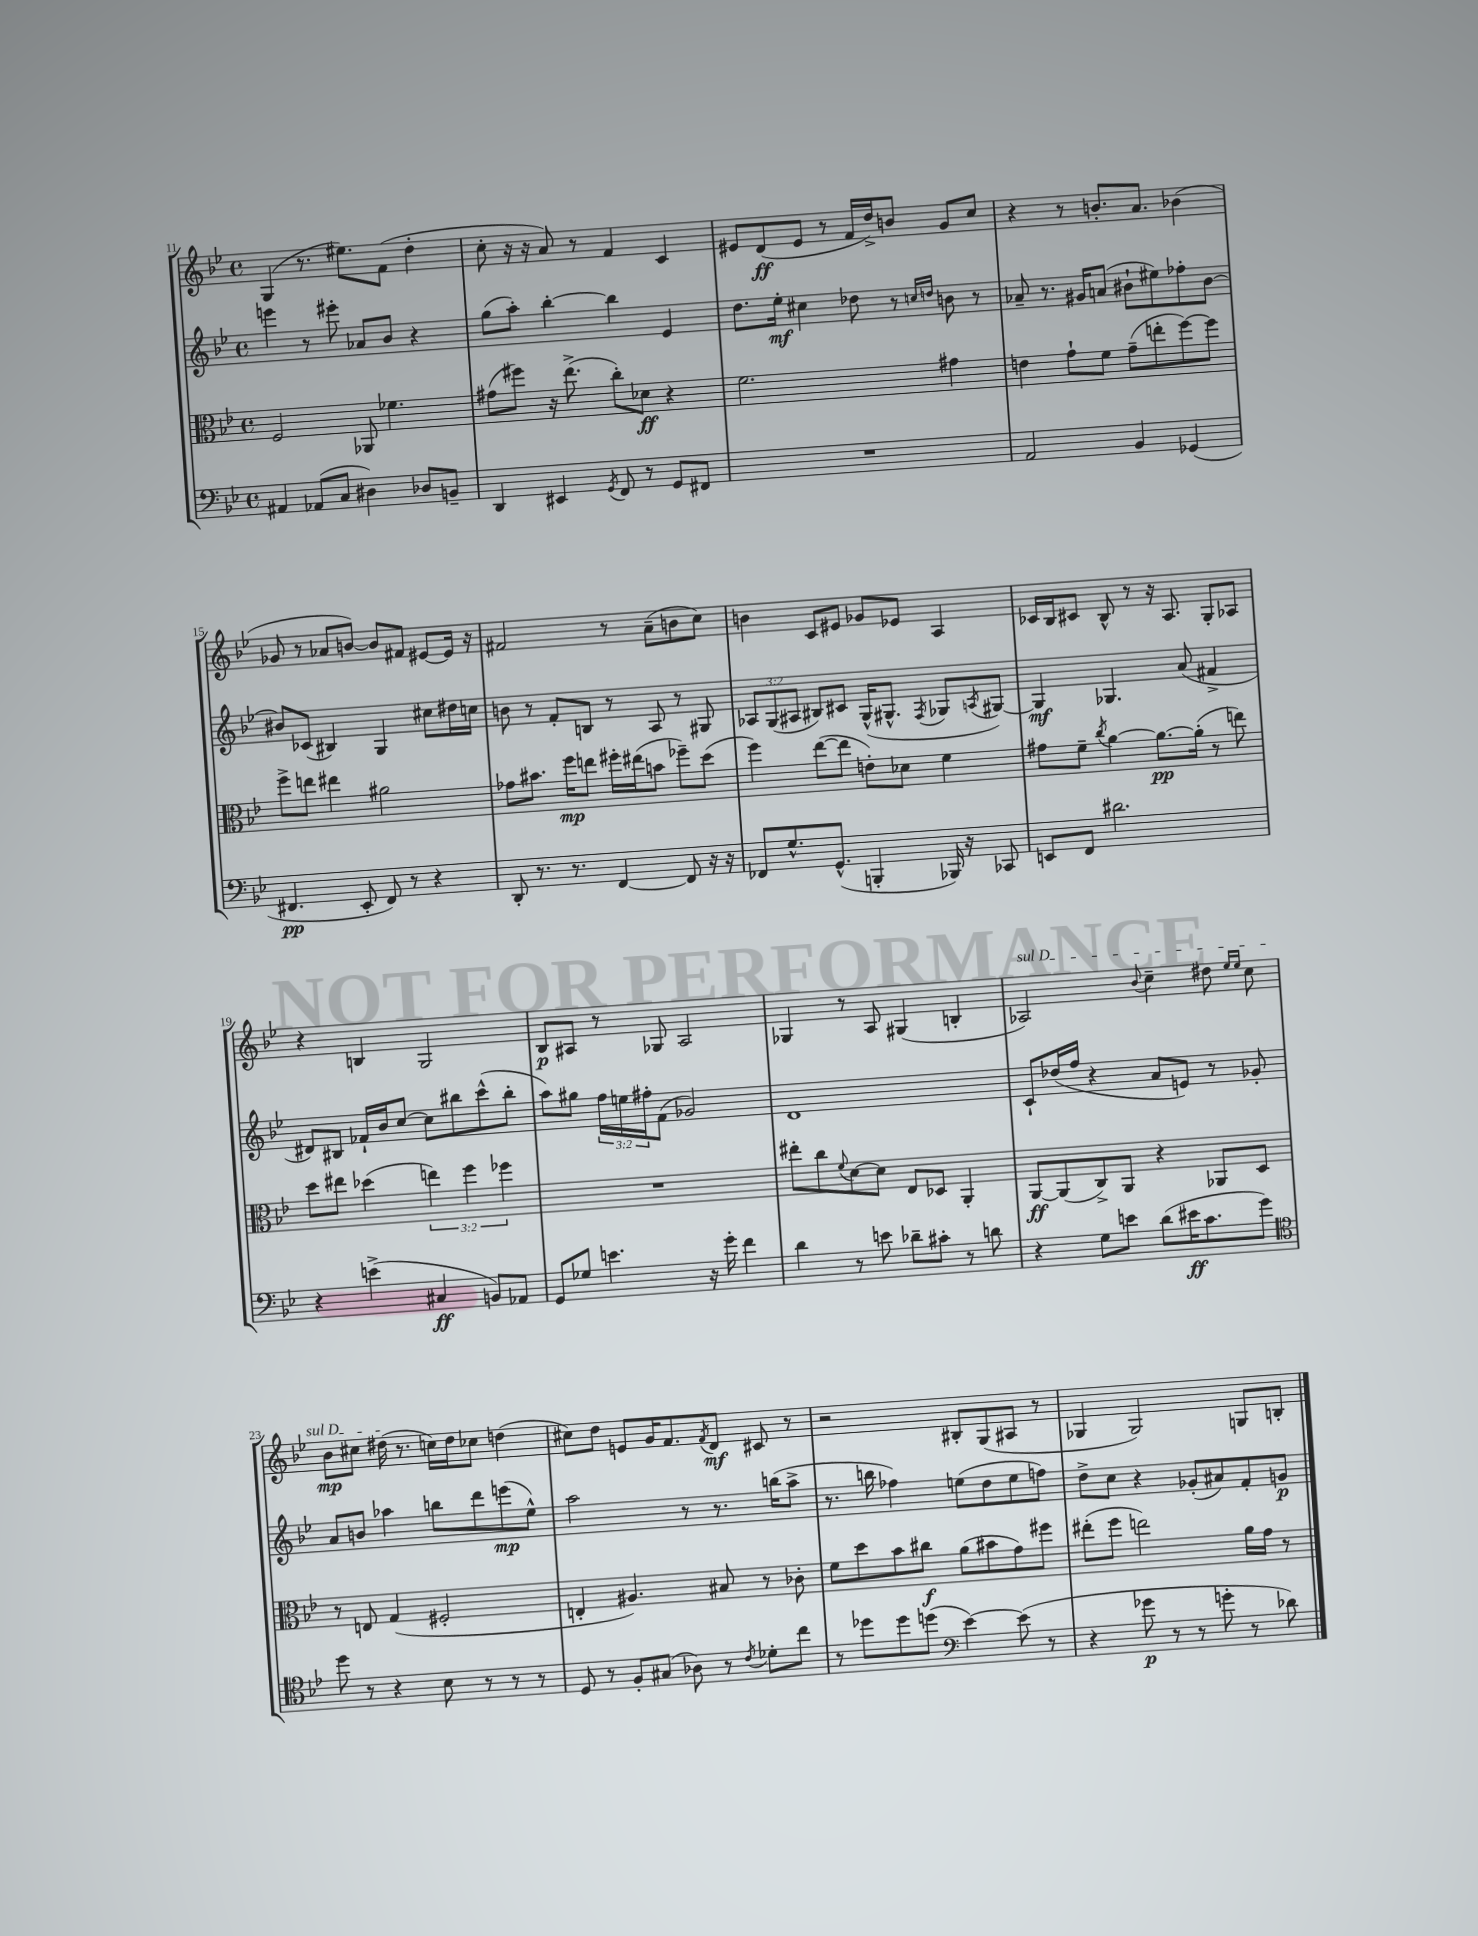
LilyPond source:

<<
\new StaffGroup <<
\new Staff = "s0" {
    \clef treble \key bes \major \defaultTimeSignature \time 4/4
    g4( r8. eis''8.) f'8( d''4-. |
    c''8-. r16 r16 a'8) r8 f'4 c'4 |
    eis'8 d'8\ff( eis'8 r8 f'16 d''16->) b'8 g'8 c''8 |
    r4 r8 b'8.-. a'8. bes'4( |
    ges'8 r8 aes'8 b'8~) b'8 fis'8 eis'8~ eis'16 r16 |
    fis'2 r8 a'8--( b'8 c''8) |
    b'4 c'8 eis'8 ges'8 ees'8 a4 |
    ces'16 bes16 cis'8 bes8-^ r8 r16 a8. g8-. aes8 |
    r4 b4 g2 |
    bes8\p ais8 r8 ges8 ais2 |
    ges4 r8 a8 gis4( b4-. |
    \once \override TextSpanner.bound-details.left.text = \markup { \italic "sul D" } aes2\startTextSpan) \appoggiatura { bes'8 } c''4-- dis''8 \grace { ees''16 ees''16 } c''8 |
    bes'8\mp cis''8 dis''16\stopTextSpan( r8. c''16) dis''16 ces''8 d''4( |
    cis''8) d''8 e'8 g'16 f'8. \acciaccatura { f'8 } d'8\mf cis'8 r8 |
    r2 bis8-. g8( ais8 r8 |
    ges4 ges2) g8 b8-. \bar "|." |
}
\new Staff = "s1" {
    \clef treble \key bes \major \defaultTimeSignature \time 4/4 \override Staff.TupletNumber.text = #tuplet-number::calc-fraction-text
    e'''4 r8 eis'''8-. aes'8 bes'8 r4 |
    g''8( a''8-.) bes''4~-. bes''4 ees'4 |
    d''8. ees''16-.\mf cis''4 des''8 r8 \grace { c''16 d''16 } b'8 r8 |
    aes'8-- r8. gis'16 a'8( bis'8-! eis''8) fes''8-. bis'8~ |
    bis'8 ces'8( bis4) g4 cis''8 dis''16 c''16 |
    b'8 r8 f'8-. b8 r8 a8 r8 gis8 |
    \tuplet 3/2 { aes8 g8( ais8 } bis8) cis'8 g16-^( gis8.-^ \acciaccatura { f8 } ges8 \acciaccatura { a8 } gis8~) |
    gis4\mf ges4. a'8( fis'4-> |
    dis'8) bis8 fes'16-! bes'16 c''8~ c''8 bis''8 c'''8-^( bis''8-. |
    a''8) gis''8 \tuplet 3/2 { f''16 e''16 fis''16-. } f'8( ges'2) |
    d'1 |
    c'8-! des''16( f''16 r4 a'8 e'8) r8 ges'8-. |
    a'8 b'8 aes''4 b''8 d'''8 e'''8\mp( ees''8-^) |
    a''2 r8 r8. b''16( a''8-> |
    r8. b''16 fes''4) e''8( d''8 e''8 f''8) |
    d''8-> c''8 r4 ges'8-.( ais'8) f'8-. g'8\p \bar "|." |
}
\new Staff = "s2" {
    \clef alto \key bes \major \defaultTimeSignature \time 4/4 \override Staff.TupletNumber.text = #tuplet-number::calc-fraction-text
    f2 aes,8 fes'4. |
    gis'8( fis''8) r16 ees''8.->( c''8-.) des'8\ff r4 |
    f'2. gis'4 |
    e'4 g'8-! f'8 g'8--( e''8-. f''8~) f''8 |
    f''8-> e''8 eis''4 ais'2 |
    ges'8 bis'8. f''16\mp e''8 fis''16-. eis''16( b'8 fes''8--) d''8( |
    f''4) ees''8~( ees''8 e'8-.) des'8 f'4 |
    gis'8 f'8-- \acciaccatura { c''8 } a'4~ a'8.~\pp a'16-.( r8 e''8) |
    d''8 eis''8 des''4( \tuplet 3/2 { e''4) f''4 fes''4 } |
    R1 |
    eis''8-. c''8 \appoggiatura { f'8 } d'8~ d'8 ees8 des8 a,4-. |
    a,8~\ff a,8( c8->) a,8 r4 aes,8 d8 |
    r8 e8 g4( fis2-. |
    e4-. ais4.) bis8 r8 ces'8-. |
    f'8 d''8 bes'8 cis''8\f a'8( bis'8 g'8) fis''8 |
    eis''8-.( f''8 e''2) a'16 g'16 r8 \bar "|." |
}
\new Staff = "s3" {
    \clef bass \key bes \major \defaultTimeSignature \time 4/4
    ais,4 aes,8( c8 dis4) des8 b,8-- |
    d,4 eis,4 \acciaccatura { g,8 } f,8 r8 g,8 fis,8 |
    R1 |
    a,2 bes,4 ges,4( |
    fis,4.\pp ees,8-. fis,8) r8 r4 |
    d,8-. r8. r8. f,4~ f,8 r16 r16 |
    fes,8 g8.-^ g,8.-^( b,,4-. bes,,16) r16 ces,8 |
    e,8 f,8 dis'2. |
    r4 e'4->( cis4\ff b,8) aes,8 |
    g,8 ges8 e'4. r16 g'16-. f'4 |
    d'4 r8 e'8 des'8-- cis'8-. r8 d'8 |
    r4 g8 e'8 d'8( eis'16\ff c'8. g'8) |
    \clef tenor d''8 r8 r4 bes8 r8 r8 r8 |
    d8 r8 f8-. gis8( aes8) r8 \acciaccatura { c'8 } des'8-. c''8 |
    r8 des''8 des''8 d''8( \clef bass ees'4~) ees'8( r8 |
    r4 ges'8\p r8 r8 g'8-. r8 des'8) \bar "|." |
}
>>
>>
\layout { \context { \Score currentBarNumber = #11 } }
